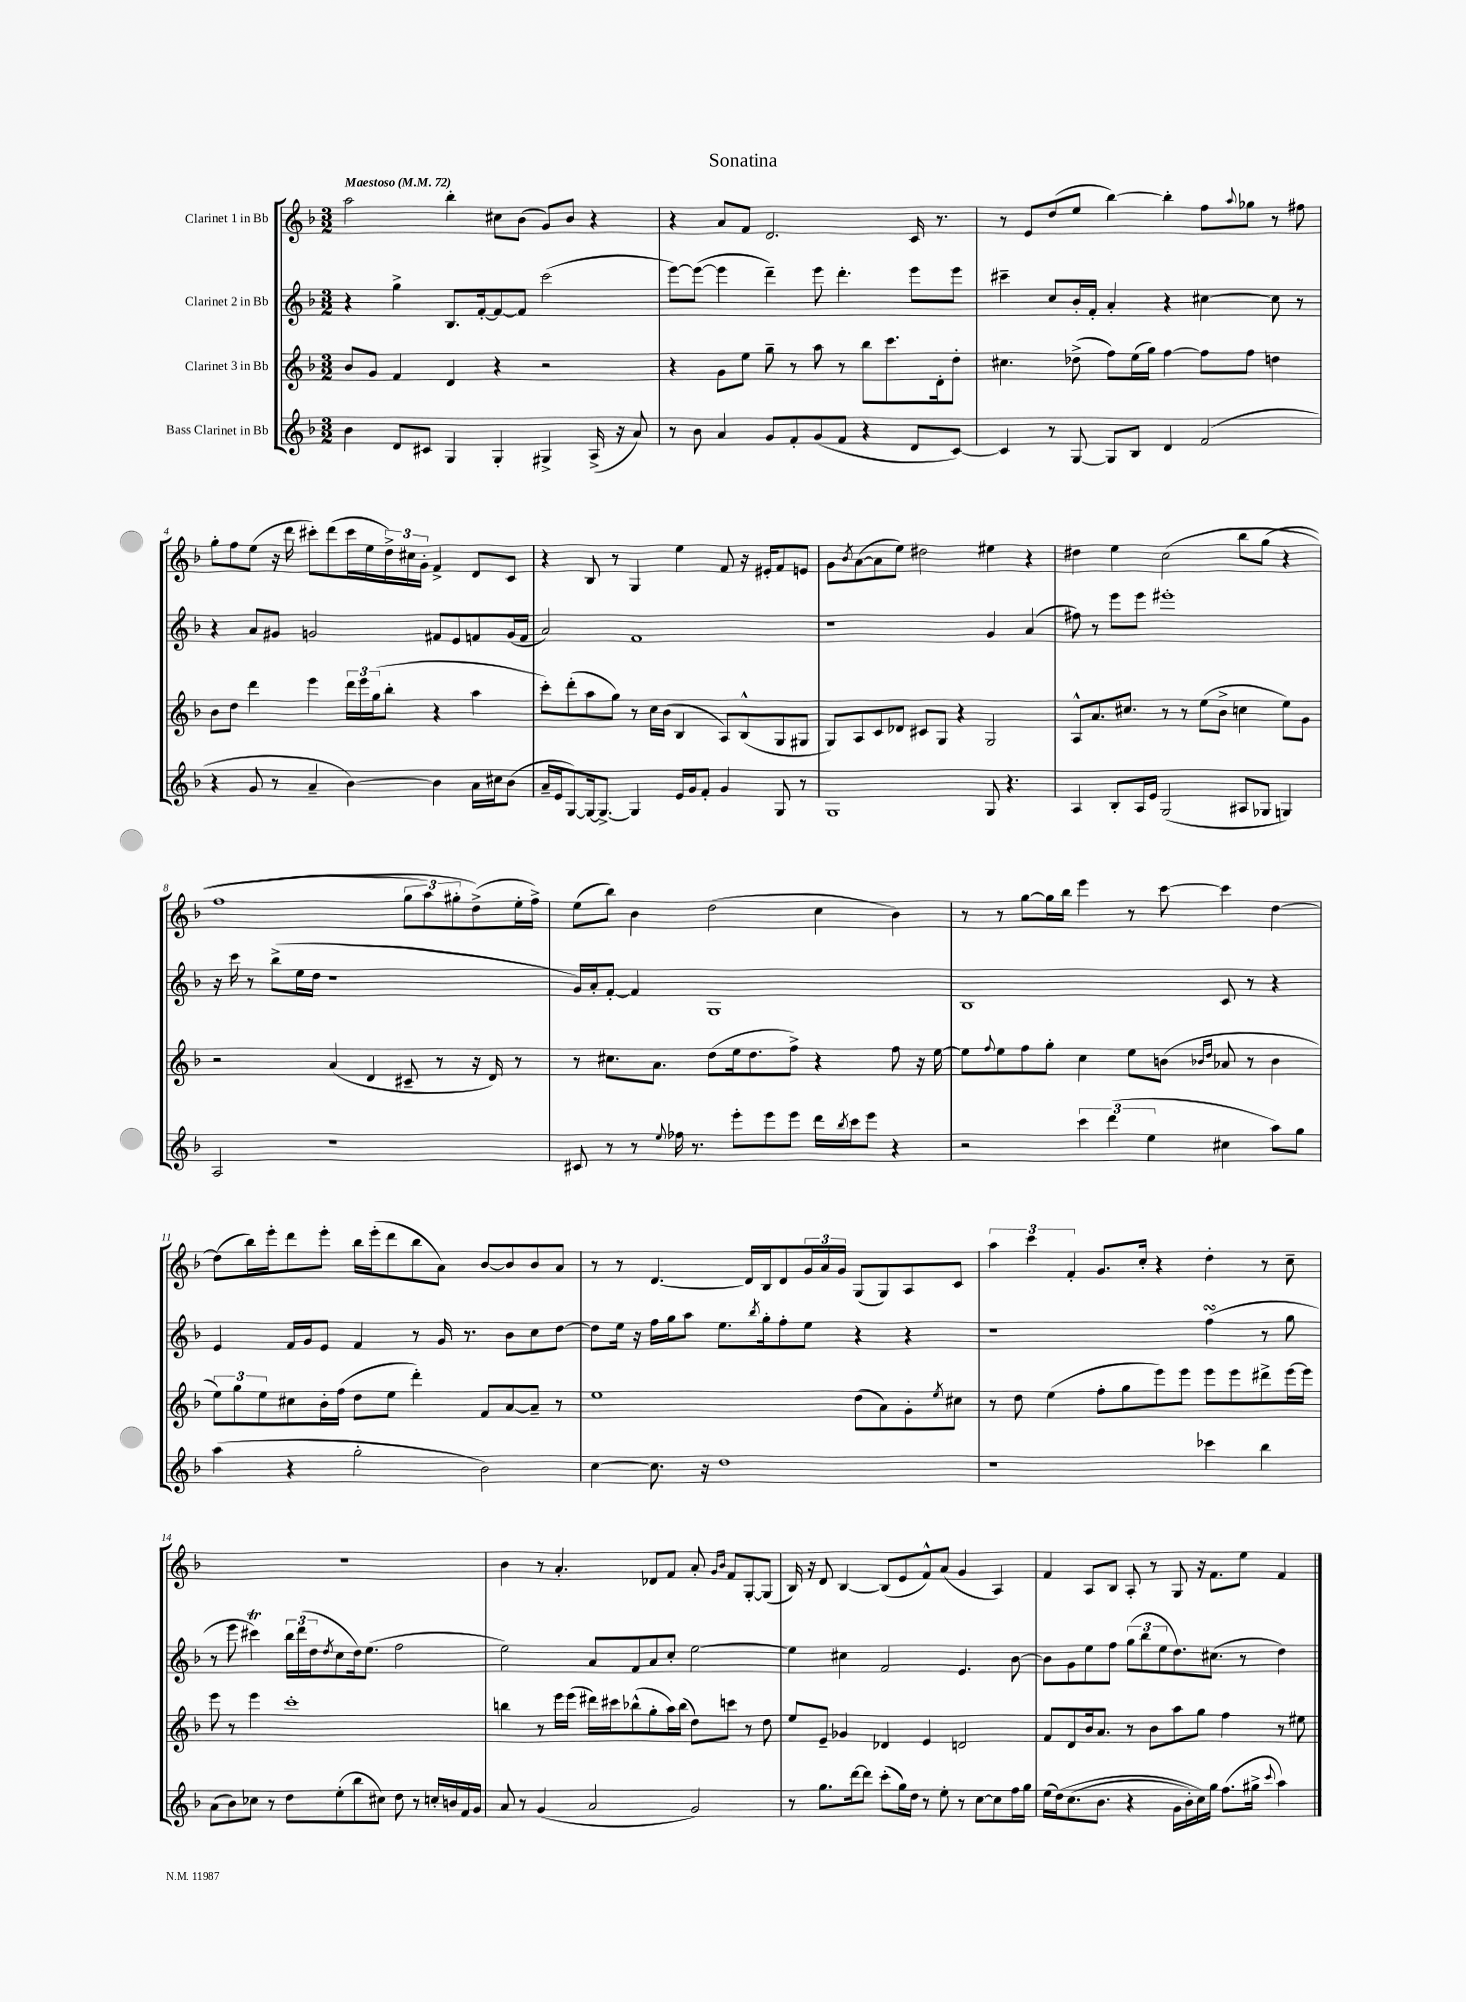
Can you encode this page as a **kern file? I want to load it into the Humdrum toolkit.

**kern	**kern	**kern	**kern
*staff4	*staff3	*staff2	*staff1
*clefG2	*clefG2	*clefG2	*clefG2
*k[b-]	*k[b-]	*k[b-]	*k[b-]
*M3/2	*M3/2	*M3/2	*M3/2
*MM72	*MM72	*MM72	*MM72
4b-	8b-	4r	2aa
.	8g	.	.
8d	4f	4gg^	.
8c#	.	.	.
4G	4d	8.B-	4bb-'
.	.	[16f'	.
4G'	4r	8f_	8cc#
.	.	8f]	(8b-
4G#^	2r	(2ccc	8g)
.	.	.	8b-
(16A^	.	.	4r
16r	.	.	.
8a)	.	.	.
=	=	=	=
8r	4r	[8eee)	4r
8b-	.	(8eee_	.
4a	8g	4eee]	8a
.	8ee	.	8f
8g	8gg~	4ddd~)	2.d
8f'	8r	.	.
(8g	8aa	8eee	.
8f	8r	4.ddd'	.
4r	8bb-	.	.
.	8.ccc	.	.
8d	.	8eee	16c
.	16d'	.	8.r
[8c)	8dd'	8eee	.
=	=	=	=
4c]	4.cc#	4ccc#~	8r
.	.	.	8e
8r	.	8cc	(8dd
[8G	(8dd-^	16b-'	8ee
.	.	16f'	.
8G]	8ff)	4a'	[4bb-)
8B-	(16ee	.	.
.	16gg)	.	.
4d	[4ff	4r	4bb-']
(2f	8ff]	[4cc#	8ff
.	.	.	8qqaa
.	8ff	.	8gg-
.	4dd	8cc#]	8r
.	.	8r	8ff#
=	=	=	=
4r	8b-	4r	8gg'
.	8dd	.	8ff
8g	4ddd	8a	(8ee
8r	.	8g#	16r
.	.	.	16ddd
4a~	4eee	2g	8ccc#')
.	.	.	(8ddd
[4b-)	24ddd	.	16ccc#
.	24eee	.	.
.	.	.	16ee
.	(24gg	.	.
.	8bb-'	.	24dd^)
.	.	.	24cc#
.	.	.	24g'
4b-]	4r	8f#	4f^
.	.	8e	.
16a	4aa	8f	8d
16cc#	.	.	.
(8b-	.	(16g	8c
.	.	16f	.
=	=	=	=
16a~	8ccc')	2a)	4r
16e	.	.	.
[8G)	(8ddd'	.	.
16G_	8aa	.	8B-
8.G^_	.	.	.
.	8gg)	.	8r
4G]	8r	1f	4G
.	16cc	.	.
.	(16b-	.	.
16e	4B-	.	4ee
16g	.	.	.
8f'	.	.	.
4g	8A)	.	8f
.	(8B-^^	.	16r
.	.	.	16e#'
8G	8G	.	8f
8r	8G#	.	8e
=	=	=	=
1G	8G)	1r	8g
.	.	.	8qb-
.	8A	.	([8a
.	8c	.	8a]
.	8d-	.	8ee)
.	8c#	.	2dd#
.	8G	.	.
.	4r	.	.
8G	2G	4g	4ee#
4.r	.	.	.
.	.	(4a	4r
=	=	=	=
4A	8A^^	8ff#)	4dd#
.	8.a	8r	.
8B-'	.	8eee	4ee
.	8.cc#	.	.
16A	.	8eee	.
16e	.	.	.
(2G	8r	1eee#'	&(2cc
.	8r	.	.
.	(8ee	.	.
.	8b-^	.	.
8A#	4cc	.	8bb-
8G-	.	.	(8gg
4G)	8ee)	.	4r
.	8g	.	.
=	=	=	=
2A	2r	16r	1ff
.	.	16ccc	.
.	.	8r	.
.	.	(8bb-^	.
.	.	16ee	.
.	.	16dd	.
1r	(4a	1r	.
.	4d	.	.
.	8c#~	.	12gg
.	.	.	12aa)
.	8r	.	.
.	.	.	12gg#'
.	16r	.	(8dd^&)
.	16d)	.	.
.	8r	.	16ee'
.	.	.	16ff^)
=	=	=	=
8c#	8r	16g)	(8ee
.	.	16a'	.
8r	8.cc#	[8f'	8bb-)
8r	.	4f]	4b-
.	8.a	.	.
8qqee	.	.	.
16ff-	.	.	.
8.r	.	.	.
.	(8dd	1G	(2dd
8eee'	16ee	.	.
.	8.dd	.	.
8eee	.	.	.
8eee	8ff^)	.	.
16ddd	4r	.	4cc
8qbb-	.	.	.
16ccc	.	.	.
8eee	.	.	.
4r	8ff	.	4b-)
.	16r	.	.
.	[16ee	.	.
=	=	=	=
2r	8ee]	1B-	8r
.	8qqff	.	.
.	8ee	.	8r
.	8ff	.	[8gg
.	8gg'	.	16gg]
.	.	.	16bb-
6ccc	4cc	.	4eee
(6ddd	.	.	.
.	8ee	.	8r
6ee	.	.	.
.	(8b	.	[8ccc
.	16qqb-	.	.
.	16qqdd	.	.
4cc#	8a-	8c	4ccc]
.	8r	8r	.
8aa)	4b-	4r	[4dd
8gg	.	.	.
=	=	=	=
(4aa	12ee)	4e	(8dd]
.	12gg	.	.
.	.	.	16bb-)
.	12ee	.	.
.	.	.	16eee'
4r	8cc#	16f	8ddd
.	.	16g	.
.	16b-'	8e	8eee'
.	(16ff	.	.
2gg'	8dd	4f	16bb-
.	.	.	(16eee'
.	8ee	.	8ddd
.	4ddd')	8r	8bb-
.	.	16g	8a)
.	.	8.r	.
2b-)	8f	.	[8b-
.	[8a	8b-	8b-]
.	8a~]	8cc	8b-
.	8r	[8dd	8a
=	=	=	=
[4cc	1ee	8dd]	8r
.	.	16ee	8r
.	.	16r	.
8.cc]	.	16ff	[4.d
.	.	16gg	.
.	.	8aa	.
16r	.	.	.
1dd	.	8.ee	.
.	.	.	16d]
.	.	8qbb-	.
.	.	16gg'	16B-
.	.	8ff'	8d
.	.	8ee	24g
.	.	.	24a
.	.	.	24g
.	(8dd	4r	(8G
.	8a)	.	8G)
.	8g'	4r	8A
.	8qee	.	.
.	8cc#	.	8c
=	=	=	=
1r	8r	1r	6aa
.	8dd	.	.
.	.	.	6ccc
.	(4ee	.	.
.	.	.	6f'
.	8ff'	.	8.g
.	8gg	.	.
.	.	.	16cc'
.	8eee)	.	4r
.	8eee	.	.
4ccc-	8eee	(4ff	4dd'
.	8eee	.	.
4bb-	8ddd#^	8r	8r
.	[16eee	8gg	8cc~
.	16eee]	.	.
=	=	=	=
(8a	8eee	8r	1.r
8b-)	8r	8eee	.
8cc-	4eee	4ccc#)	.
8r	.	.	.
8dd	1ccc'	24bb-	.
.	.	(24ddd	.
.	.	24dd	.
.	.	8qdd	.
(8ee'	.	8cc	.
8bb-	.	16dd)	.
.	.	(8.ee	.
8cc#)	.	.	.
8dd	.	2ff	.
8r	.	.	.
16cc'	.	.	.
16b	.	.	.
16f	.	.	.
16g	.	.	.
=	=	=	=
8a	4bb	2ee)	4b-
8r	.	.	.
(4g	8r	.	8r
.	16eee	.	4.a'
.	(16eee	.	.
2a	16ddd#)	8a	.
.	16ccc#	.	.
.	(8bb-^^	8f	.
.	8gg'	8a	8d-
.	16aa)	8cc'	8f
.	(16bb-	.	.
2g)	8dd)	[2ee	8a'
.	.	.	16qqg
.	.	.	16qqb-
.	8ccc	.	8f
.	8r	.	[8G'
.	8dd	.	(8G]
=	=	=	=
8r	8ee	4ee]	16B-)
.	.	.	16r
8.gg	8e~	.	8d
.	4g-	4cc#	[4B-
[16ddd	.	.	.
8ddd]	.	.	.
(8ccc'	4d-	2f	(8B-]
16gg)	.	.	8e
16dd	.	.	.
8r	4e	.	8f^^)
8ee'	.	.	(8a
8r	2d	4.e	4g
[8cc	.	.	.
8cc]	.	.	4A)
16ff	.	[8b-	.
16gg	.	.	.
=	=	=	=
(16ee	8f	8b-]	4f
&(16dd)	.	.	.
(8.cc	8d	8g	.
.	16b-	8ee	8A
8.b-	8.a	.	.
.	.	8ff	8B-
4r	8r	(12gg	8A'
.	.	12bb-	.
.	8b-	.	8r
.	.	12ee	.
16g	8aa	8.dd)	8G
16b-')	.	.	.
16cc&)	8gg	.	16r
16gg	.	(8.cc#	8.f
(8.ff	4ff	.	.
.	.	8r	8ee
16gg#^	.	.	.
8qqccc	.	.	.
4aa)	8r	4dd)	4f
.	8ee#	.	.
==	==	==	==
*-	*-	*-	*-
